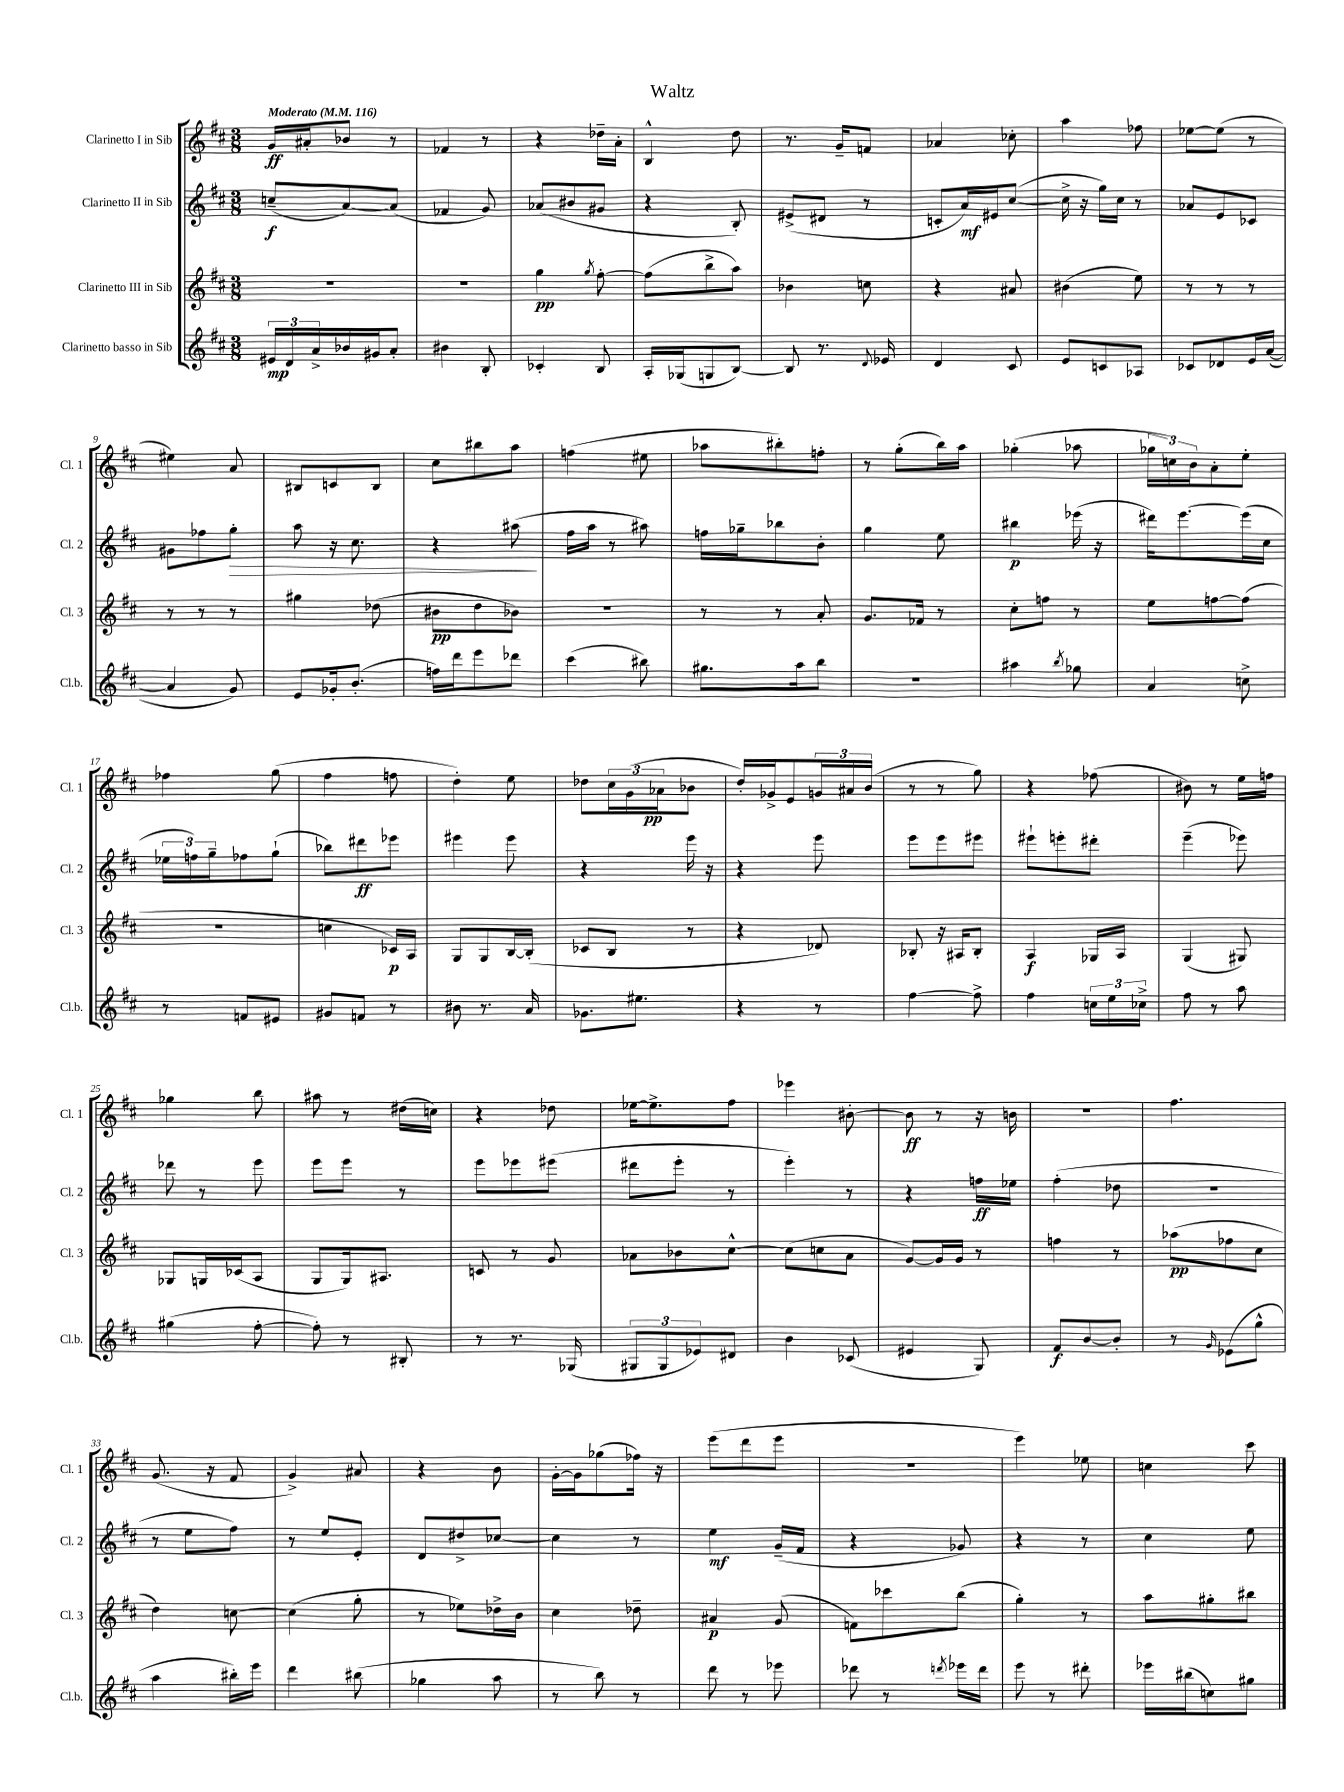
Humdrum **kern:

**kern	**dynam	**kern	**dynam	**kern	**dynam	**kern	**dynam
*part4	*part4	*part3	*part3	*part2	*part2	*part1	*part1
*staff4	*staff4	*staff3	*staff3	*staff2	*staff2	*staff1	*staff1
*I"Clarinetto basso in Sib	*	*I"Clarinetto III in Sib	*	*I"Clarinetto II in Sib	*	*I"Clarinetto I in Sib	*
*I'Cl.b.	*	*I'Cl. 3	*	*I'Cl. 2	*	*I'Cl. 1	*
*clefG2	*	*clefG2	*	*clefG2	*	*clefG2	*
*k[f#c#]	*	*k[f#c#]	*	*k[f#c#]	*	*k[f#c#]	*
*M3/8	*	*M3/8	*	*M3/8	*	*M3/8	*
*MM116	*	*MM116	*	*MM116	*	*MM116	*
=1	=1	=1	=1	=1	=1	=1	=1
!	!	!	!	!	!	!LO:TX:a:B:t=Moderato	!
24e#X/LL	mp	4.r	.	(8ccn~/L	f	16g/LL	ff
24d/	.	.	.	.	.	.	.
.	.	.	.	.	.	16a#X'/J	.
24a^/	.	.	.	.	.	.	.
16b-X/	.	.	.	[8a/)	.	8b-X/J	.
16g#X/J	.	.	.	.	.	.	.
8a'/J	.	.	.	(8a/J]	.	8r	.
=2	=2	=2	=2	=2	=2	=2	=2
4b#X\	.	4.r	.	4f-X/	.	4f-X/	.
8B'/	.	.	.	8g/)	.	8r	.
=3	=3	=3	=3	=3	=3	=3	=3
4c-X'/	.	4gg\	pp	(8a-X/L	.	4r	.
.	.	.	.	8b#X/	.	.	.
.	.	8qgg/	.	.	.	.	.
8B/	.	[8ff#'\	.	8g#X/J	.	16dd-X~\LL	.
.	.	.	.	.	.	16a'\JJ	.
=4	=4	=4	=4	=4	=4	=4	=4
16A'/LL	.	(8ff#\L]	.	4r	.	4B^^/	.
(16G-X/J	.	.	.	.	.	.	.
8Gn/	.	8bb^\	.	.	.	.	.
[8B/J)	.	8aa\J)	.	8B'/)	.	8dd\	.
=5	=5	=5	=5	=5	=5	=5	=5
8B/]	.	4b-X\	.	(8e#X^/L	.	8.r	.
8.r	.	.	.	8d#X/J	.	.	.
.	.	.	.	.	.	16g~/KL	.
.	.	8ccn\	.	8r	.	8fn/J	.
8qqd/	.	.	.	.	.	.	.
16e-X/	.	.	.	.	.	.	.
=6	=6	=6	=6	=6	=6	=6	=6
4d/	.	4r	.	8cn'/L	.	4a-X/	.
.	.	.	.	16a/L)	mf	.	.
.	.	.	.	16e#X/J	.	.	.
8c#/	.	8a#X/	.	([8cc#/J	.	8cc-X'\	.
=7	=7	=7	=7	=7	=7	=7	=7
8e/L	.	(4b#X\	.	16cc#^\]	.	4aa\	.
.	.	.	.	16r	.	.	.
8cn/	.	.	.	16gg\LL)	.	.	.
.	.	.	.	16cc#\JJ	.	.	.
8A-X/J	.	8ee\)	.	8r	.	8ff-X\	.
=8	=8	=8	=8	=8	=8	=8	=8
8c-X/L	.	8r	.	8a-X/L	.	[8ee-X\L	.
8d-X/	.	8r	.	8e/	.	(8ee-\J]	.
16e/L	.	8r	.	8c-X/J	.	8r	.
([16a/JJ	.	.	.	.	.	.	.
!!LO:LB:g=z
=9	=9	=9	=9	=9	=9	=9	=9
4a/]	.	8r	.	8g#X\L	.	4ee#X\)	.
.	.	8r	.	8ff-X\	.	.	.
!	!	!	!	!	!LO:HP:b	!	!
8g/)	.	8r	.	8gg'\J	>	8a/	.
=10	=10	=10	=10	=10	=10	=10	=10
8e/L	.	4gg#X\	.	8aa\	.	8B#X/L	.
16g-X'/k	.	.	.	16r	.	8cn/	.
(8.b'/J	.	.	.	8.cc#\	.	.	.
.	.	(8dd-X\	.	.	.	8B#/J	.
=11	=11	=11	=11	=11	=11	=11	=11
16ffn\LL)	.	8b#X\L	pp	4r	.	8cc#\L	.
16ddd\J	.	.	.	.	.	.	.
8eee\	.	8dd\	.	.	.	8bb#X\	.
8ddd-X\J	.	8b-X\J)	.	(8aa#X\	.	8aa\J	.
.	.	.	.	.	]	.	.
=12	=12	=12	=12	=12	=12	=12	=12
(4ccc#\	.	4.r	.	16ff#\LL	.	(4ffn\	.
.	.	.	.	16aa\JJ	.	.	.
.	.	.	.	8r	.	.	.
8bb#X\)	.	.	.	8aa#X\)	.	8ee#X\	.
=13	=13	=13	=13	=13	=13	=13	=13
8.gg#X\L	.	8r	.	16ffn\LL	.	8aa-X\L	.
.	.	.	.	16gg-X~\J	.	.	.
.	.	8r	.	8bb-X\	.	8bb#X'\)	.
16aa\k	.	.	.	.	.	.	.
8bb\J	.	8a'/	.	8b'\J	.	8ffn'\J	.
=14	=14	=14	=14	=14	=14	=14	=14
4.r	.	8.g/L	.	4gg\	.	8r	.
.	.	.	.	.	.	(8gg'\L	.
.	.	16f-X/Jk	.	.	.	.	.
.	.	8r	.	8ee\	.	16bb\L)	.
.	.	.	.	.	.	16aa\JJ	.
=15	=15	=15	=15	=15	=15	=15	=15
4aa#X\	.	8cc#'\L	.	4bb#X\	p	(4gg-X'\	.
.	.	8ffn\J	.	.	.	.	.
8qbb/	.	.	.	.	.	.	.
8gg-X\	.	8r	.	(16eee-X\	.	8aa-X\	.
.	.	.	.	16r	.	.	.
=16	=16	=16	=16	=16	=16	=16	=16
4a/	.	8ee\L	.	16ddd#X\KL)	.	24gg-X\LL	.
.	.	.	.	.	.	24ccn\)	.
.	.	.	.	[8.eee\	.	.	.
.	.	.	.	.	.	24b\J	.
.	.	[8ffn\	.	.	.	8a'\	.
8ccn^\	.	(8ff\J]	.	(16eee\L]	.	8ee'\J	.
.	.	.	.	16cc#\JJ	.	.	.
!!LO:LB:g=z
=17	=17	=17	=17	=17	=17	=17	=17
8r	.	4.r	.	24ee-X\LL	.	4ff-X\	.
.	.	.	.	24ffn\)	.	.	.
.	.	.	.	24gg~\J	.	.	.
8fn/L	.	.	.	8ff-X\	.	.	.
8e#X/J	.	.	.	(8gg`\J	.	(8gg\	.
=18	=18	=18	=18	=18	=18	=18	=18
8g#X/L	.	4ccn\	.	8bb-X\L)	.	4ff#\	.
8fn/J	.	.	.	8ddd#X\	ff	.	.
8r	.	16c-X/LL)	p	8eee-X\J	.	8ffn\	.
.	.	16A/JJ	.	.	.	.	.
=19	=19	=19	=19	=19	=19	=19	=19
8b#X\	.	8G/L	.	4eee#X\	.	4dd'\)	.
8.r	.	8G/	.	.	.	.	.
.	.	[16B/L	.	8eee#\	.	8ee\	.
16a/	.	(16B'/JJ]	.	.	.	.	.
=20	=20	=20	=20	=20	=20	=20	=20
8.g-X\L	.	8c-X/L	.	4r	.	8dd-X\L	.
.	.	8B/J	.	.	.	24cc#\L	.
.	.	.	.	.	.	(24g\	.
8.ee#X\J	.	.	.	.	.	.	.
.	.	.	.	.	.	24a-X\J	pp
.	.	8r	.	16eee\	.	8b-X\J	.
.	.	.	.	16r	.	.	.
=21	=21	=21	=21	=21	=21	=21	=21
4r	.	4r	.	4r	.	16dd'/LL)	.
.	.	.	.	.	.	16g-X^/J	.
.	.	.	.	.	.	8e/	.
8r	.	8d-X/)	.	8eee\	.	24gn/L	.
.	.	.	.	.	.	24a#X/	.
.	.	.	.	.	.	(24b/JJ	.
=22	=22	=22	=22	=22	=22	=22	=22
[4ff#\	.	8B-X'/	.	8eee\L	.	8r	.
.	.	16r	.	8eee\	.	8r	.
.	.	16A#X/KL	.	.	.	.	.
8ff#^\]	.	8B-'/J	.	8eee#X\J	.	8gg\)	.
=23	=23	=23	=23	=23	=23	=23	=23
4ff#\	.	4A/	f	8eee#X`\L	.	4r	.
.	.	.	.	8eeen'\	.	.	.
24ccn\LL	.	16G-X/LL	.	8ddd#X'\J	.	(8ff-X\	.
24ee\	.	.	.	.	.	.	.
.	.	16A/JJ	.	.	.	.	.
24cc-X^\JJ	.	.	.	.	.	.	.
=24	=24	=24	=24	=24	=24	=24	=24
8ff#\	.	(4G/	.	(4eee~\	.	8b#X\)	.
8r	.	.	.	.	.	8r	.
8aa\	.	8G#X/)	.	8eee-X\)	.	16ee\LL	.
.	.	.	.	.	.	16ffn\JJ	.
!!LO:LB:g=z
=25	=25	=25	=25	=25	=25	=25	=25
(4gg#X\	.	8G-X/L	.	8ddd-X\	.	4gg-X\	.
.	.	16Gn/L	.	8r	.	.	.
.	.	(16c-X/J	.	.	.	.	.
[8ff#'\	.	8A/J	.	8eee\	.	8bb\	.
=26	=26	=26	=26	=26	=26	=26	=26
8ff#'\])	.	8G/L	.	8eee\L	.	8aa#X\	.
8r	.	16G/k)	.	8eee\J	.	8r	.
.	.	8.A#X/J	.	.	.	.	.
8B#X'/	.	.	.	8r	.	(16dd#X\LL	.
.	.	.	.	.	.	16ccn\JJ)	.
=27	=27	=27	=27	=27	=27	=27	=27
8r	.	8cn/	.	8eee\L	.	4r	.
8.r	.	8r	.	8eee-X\	.	.	.
.	.	8g/	.	(8eee#X\J	.	8dd-X\	.
(16G-X/	.	.	.	.	.	.	.
=28	=28	=28	=28	=28	=28	=28	=28
12G#X/L	.	8a-X\L	.	8ddd#X\L	.	[16ee-X\KL	.
.	.	.	.	.	.	8.ee-^\]	.
12G#/	.	.	.	.	.	.	.
.	.	8b-X\	.	8eee'\J	.	.	.
12e-X/)	.	.	.	.	.	.	.
8d#X/J	.	[8cc#^^\J	.	8r	.	8ff#\J	.
=29	=29	=29	=29	=29	=29	=29	=29
4b\	.	(8cc#\L]	.	4eee'\)	.	4eee-X\	.
.	.	8ccn\	.	.	.	.	.
(8c-X/	.	8a\J	.	8r	.	[8b#X'\	.
=30	=30	=30	=30	=30	=30	=30	=30
4e#X/	.	[8g/L)	.	4r	.	8b#\]	ff
.	.	16g/L]	.	.	.	8r	.
.	.	16g/JJ	.	.	.	.	.
8G/)	.	8r	.	16ffn\LL	ff	16r	.
.	.	.	.	16ee-X\JJ	.	16bn\	.
=31	=31	=31	=31	=31	=31	=31	=31
8f#/L	f	4ffn\	.	(4ff#'\	.	4.r	.
[8b/	.	.	.	.	.	.	.
8b'/J]	.	8r	.	8dd-X\	.	.	.
=32	=32	=32	=32	=32	=32	=32	=32
8r	.	(8aa-X\L	pp	4.r	.	4.ff#\	.
16qqg/	.	.	.	.	.	.	.
(8e-X\L	.	8ff-X\	.	.	.	.	.
8gg^^\J	.	8cc#\J	.	.	.	.	.
!!LO:LB:g=z
=33	=33	=33	=33	=33	=33	=33	=33
4aa\	.	4dd\)	.	8r	.	(8.g/	.
.	.	.	.	8ee\L	.	.	.
.	.	.	.	.	.	16r	.
16bb#X'\LL)	.	[8ccn\	.	8ff#\J)	.	8f#/	.
16eee\JJ	.	.	.	.	.	.	.
=34	=34	=34	=34	=34	=34	=34	=34
4ddd\	.	(4cc\]	.	8r	.	4g^/)	.
.	.	.	.	8ee/L	.	.	.
(8bb#X\	.	8gg'\	.	8e'/J	.	8a#X/	.
=35	=35	=35	=35	=35	=35	=35	=35
4gg-X\	.	8r	.	8d/L	.	4r	.
.	.	8ee-X\L)	.	8dd#X^/	.	.	.
8aa\	.	16dd-X^\L	.	[8cc-X/J	.	8b\	.
.	.	16b\JJ	.	.	.	.	.
=36	=36	=36	=36	=36	=36	=36	=36
8r	.	4cc#\	.	4cc-\]	.	[16g'\LL	.
.	.	.	.	.	.	16g\J]	.
8bb\)	.	.	.	.	.	(8gg-X\	.
8r	.	8dd-X~\	.	8r	.	16ff-X\Jk)	.
.	.	.	.	.	.	16r	.
=37	=37	=37	=37	=37	=37	=37	=37
8ddd\	.	4a#X/	p	4ee\	mf	(8eee\L	.
8r	.	.	.	.	.	8ddd\	.
8eee-X\	.	(8g/	.	(16g~/LL	.	8eee\J	.
.	.	.	.	16f#/JJ	.	.	.
=38	=38	=38	=38	=38	=38	=38	=38
8ddd-X\	.	8fn\L)	.	4r	.	4.r	.
8r	.	8ccc-X\	.	.	.	.	.
8qdddn/	.	.	.	.	.	.	.
16eee-X\LL	.	(8bb\J	.	8g-X/)	.	.	.
16ddd\JJ	.	.	.	.	.	.	.
=39	=39	=39	=39	=39	=39	=39	=39
8eee\	.	4gg'\)	.	4r	.	4eee\)	.
8r	.	.	.	.	.	.	.
8ddd#X'\	.	8r	.	8r	.	8ee-X\	.
=40	=40	=40	=40	=40	=40	=40	=40
16eee-X\LL	.	8aa\L	.	4cc#\	.	4ccn\	.
(16bb#X\J	.	.	.	.	.	.	.
8ccn\)	.	8gg#X'\	.	.	.	.	.
8gg#X\J	.	8bb#X\J	.	8ee\	.	8ccc#\	.
==	==	==	==	==	==	==	==
*-	*-	*-	*-	*-	*-	*-	*-
